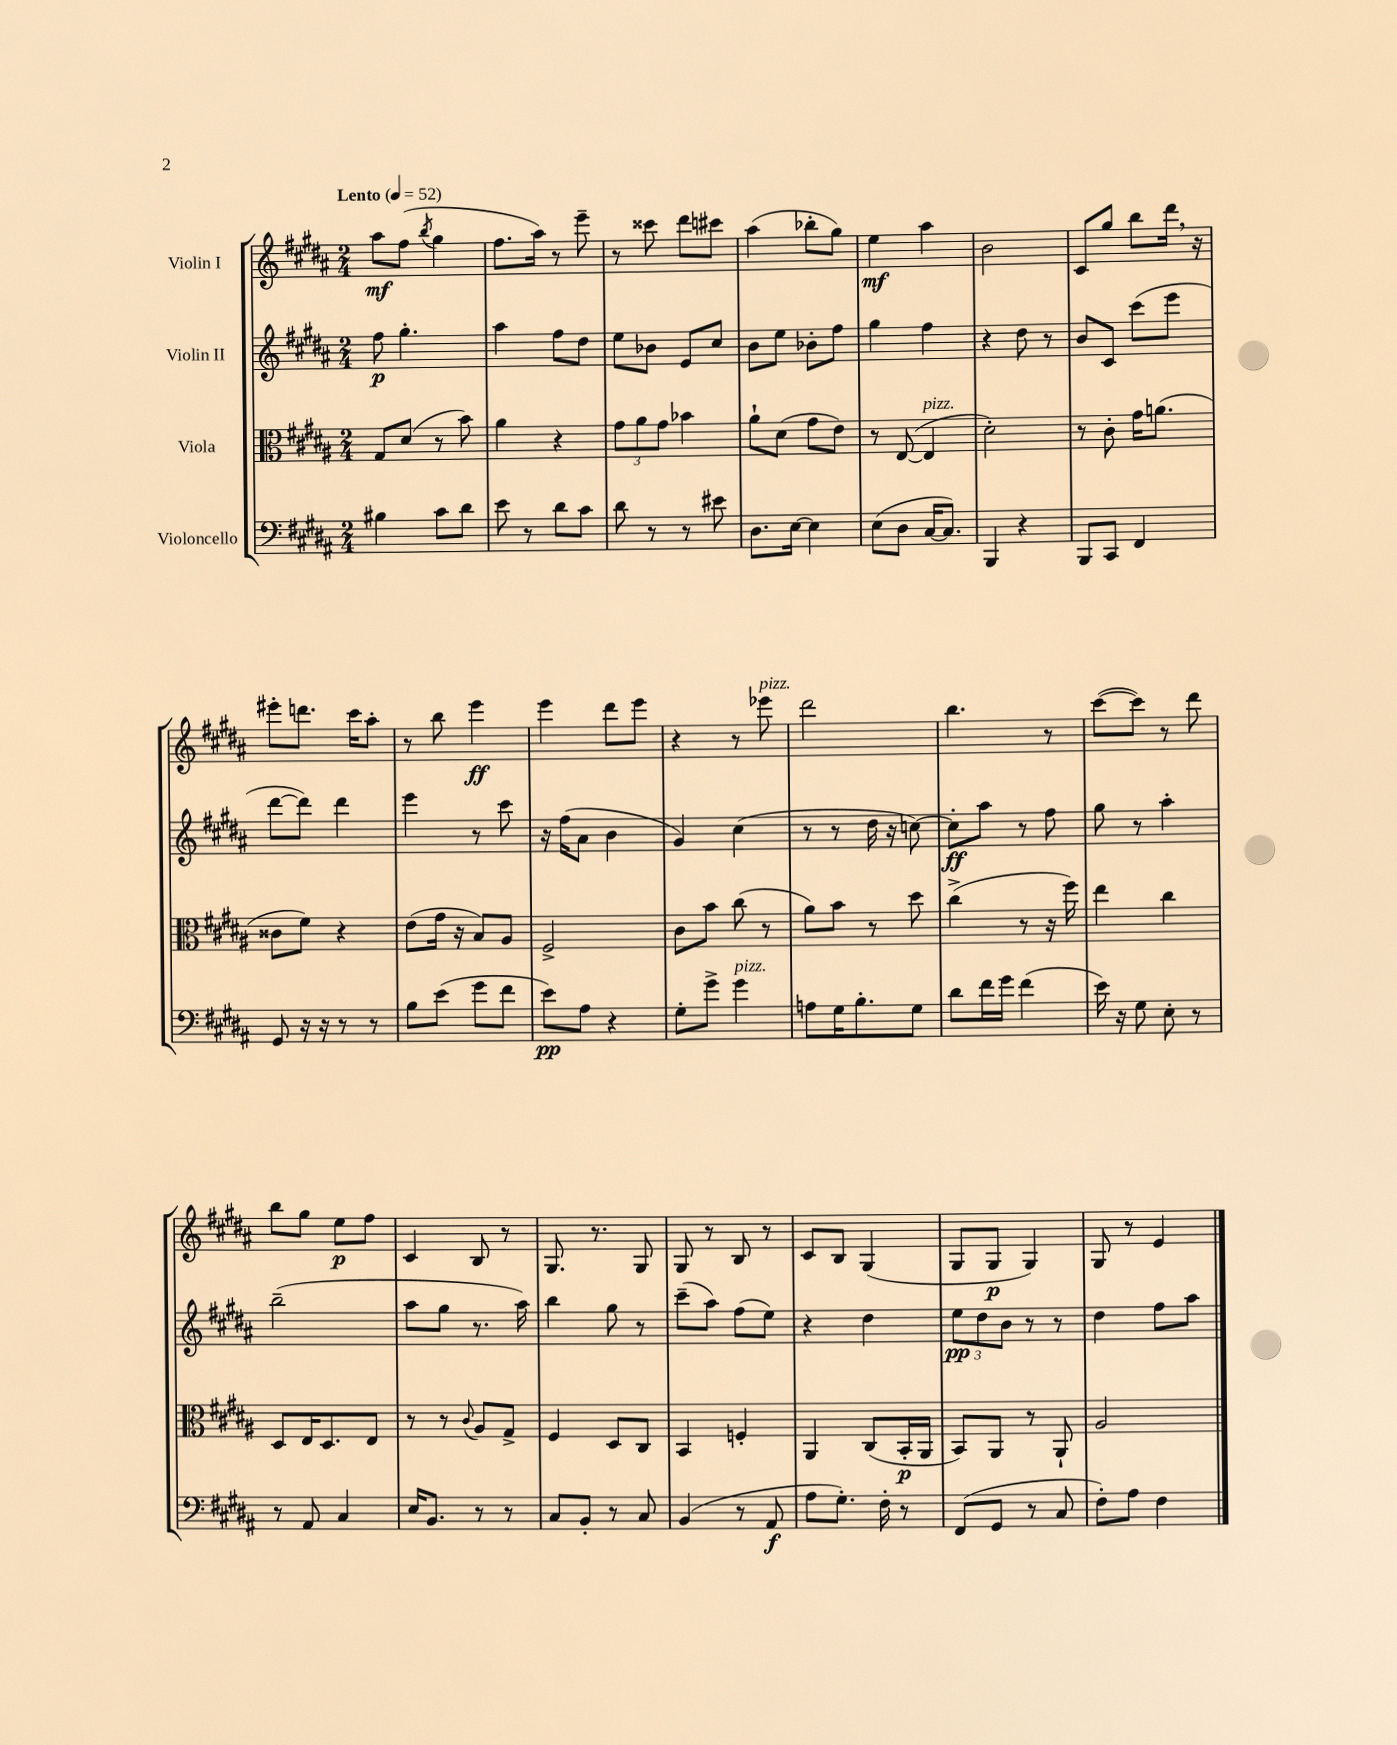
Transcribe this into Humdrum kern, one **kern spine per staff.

**kern	**dynam	**kern	**dynam	**kern	**dynam	**kern	**dynam
*part4	*part4	*part3	*part3	*part2	*part2	*part1	*part1
*staff4	*staff4	*staff3	*staff3	*staff2	*staff2	*staff1	*staff1
*I"Violoncello	*	*I"Viola	*	*I"Violin II	*	*I"Violin I	*
*clefF4	*	*clefC3	*	*clefG2	*	*clefG2	*
*k[f#c#g#d#a#]	*	*k[f#c#g#d#a#]	*	*k[f#c#g#d#a#]	*	*k[f#c#g#d#a#]	*
*M2/4	*	*M2/4	*	*M2/4	*	*M2/4	*
*MM52	*	*MM52	*	*MM52	*	*MM52	*
=1	=1	=1	=1	=1	=1	=1	=1
!	!	!	!	!	!	!LO:TX:a:B:t=Lento	!
4B#X\	.	8G#/L	.	8ff#\	p	8aa#\L	mf
.	.	(8d#/J	.	4.gg#'\	.	(8ff#\J	.
.	.	.	.	.	.	8qbb/	.
8c#\L	.	8r	.	.	.	4gg#\	.
8d#\J	.	8b\)	.	.	.	.	.
=2	=2	=2	=2	=2	=2	=2	=2
8e\	.	4a#\	.	4aa#\	.	8.ff#\L	.
8r	.	.	.	.	.	.	.
.	.	.	.	.	.	16aa#\Jk)	.
8d#\L	.	4r	.	8ff#\L	.	8r	.
8c#\J	.	.	.	8dd#\J	.	8eee~\	.
=3	=3	=3	=3	=3	=3	=3	=3
8d#\	.	12g#\L	.	8ee\L	.	8r	.
.	.	12a#\	.	.	.	.	.
8r	.	.	.	8b-X\J	.	8ccc##X\	.
.	.	12g#\J	.	.	.	.	.
8r	.	4b-X\	.	8e/L	.	8ddd#\L	.
8e#X\	.	.	.	8cc#/J	.	8ccc#X\J	.
=4	=4	=4	=4	=4	=4	=4	=4
8.D#\L	.	8a#`\L	.	8b\L	.	(4aa#\	.
.	.	(8d#\J	.	8ee\J	.	.	.
[16E\Jk	.	.	.	.	.	.	.
4E\]	.	8g#\L	.	8b-X'\L	.	8bb-X'\L	.
.	.	8e\J)	.	8ff#\J	.	8gg#\J)	.
=5	=5	=5	=5	=5	=5	=5	=5
(8E\L	.	8r	.	4gg#\	.	4ee\	mf
8D#\J	.	([8E/	.	.	.	.	.
!	!	!LO:TX:a:i:t=pizz.	!	!	!	!	!
[16C#/KL	.	4E/]	.	4ff#\	.	4aa#\	.
8.C#/J])	.	.	.	.	.	.	.
=6	=6	=6	=6	=6	=6	=6	=6
4BBB/	.	2d#'\)	.	4r	.	2b\	.
4r	.	.	.	8dd#\	.	.	.
.	.	.	.	8r	.	.	.
=7	=7	=7	=7	=7	=7	=7	=7
8BBB/L	.	8r	.	8b/L	.	8c#/L	.
8CC#/J	.	8c#'\	.	8c#/J	.	8gg#/J	.
4FF#/	.	16g#\KL	.	(8ccc#\L	.	8bb\L	.
.	.	(8.an\J	.	.	.	.	.
.	.	.	.	8eee\J	.	16ddd#,\Jk	.
.	.	.	.	.	.	16r	.
!!LO:LB:g=z
=8	=8	=8	=8	=8	=8	=8	=8
8GG#/	.	8c##X\L	.	[8ddd#\L	.	8eee#X'\L	.
16r	.	8f#\J)	.	8ddd#\J])	.	8.dddn\J	.
16r	.	.	.	.	.	.	.
8r	.	4r	.	4ddd#\	.	.	.
.	.	.	.	.	.	16ccc#\KL	.
8r	.	.	.	.	.	8aa#'\J	.
=9	=9	=9	=9	=9	=9	=9	=9
8B\L	.	(8e\L	.	4eee\	.	8r	.
(8e\J	.	16g#\Jk	.	.	.	8bb\	.
.	.	16r	.	.	.	.	.
8g#\L	.	8B/L)	.	8r	.	4eee\	ff
8f#\J	.	8A#/J	.	8ccc#\	.	.	.
=10	=10	=10	=10	=10	=10	=10	=10
8e\L)	pp	2F#^/	.	16r	.	4eee\	.
.	.	.	.	(16ff#\KL	.	.	.
8A#\J	.	.	.	8a#\J	.	.	.
4r	.	.	.	4b\	.	8ddd#\L	.
.	.	.	.	.	.	8eee\J	.
=11	=11	=11	=11	=11	=11	=11	=11
8G#'\L	.	8c#\L	.	4g#/)	.	4r	.
8g#^\J	.	8b\J	.	.	.	.	.
!LO:TX:a:i:t=pizz.	!	!	!	!	!	!	!
4g#\	.	(8cc#\	.	(4cc#\	.	8r	.
!	!	!	!	!	!	!LO:TX:a:i:t=pizz.	!
.	.	8r	.	.	.	8eee-X\	.
=12	=12	=12	=12	=12	=12	=12	=12
8An\L	.	8a#\L)	.	8r	.	2ddd#\	.
16G#\K	.	8b\J	.	8r	.	.	.
8.B'\	.	.	.	.	.	.	.
.	.	8r	.	16dd#\	.	.	.
.	.	.	.	16r	.	.	.
8G#\J	.	8dd#\	.	[8ccn\)	.	.	.
=13	=13	=13	=13	=13	=13	=13	=13
8d#\L	.	(4cc#^\	.	8cc'\L]	ff	4.bb\	.
16f#\L	.	.	.	8aa#\J	.	.	.
16g#\JJ	.	.	.	.	.	.	.
(4f#\	.	8r	.	8r	.	.	.
.	.	16r	.	8ff#\	.	8r	.
.	.	16ff#\)	.	.	.	.	.
=14	=14	=14	=14	=14	=14	=14	=14
16e\)	.	4ee\	.	8gg#\	.	([8ccc#\L	.
16r	.	.	.	.	.	.	.
8G#\	.	.	.	8r	.	8ccc#\J])	.
8E'\	.	4cc#\	.	4aa#'\	.	8r	.
8r	.	.	.	.	.	8ddd#\	.
!!LO:LB:g=z
=15	=15	=15	=15	=15	=15	=15	=15
8r	.	8D#/L	.	(2bb~\	.	8bb\L	.
8AA#/	.	16E/K	.	.	.	8gg#\J	.
.	.	8.D#/	.	.	.	.	.
4C#/	.	.	.	.	.	8ee\L	p
.	.	8E/J	.	.	.	8ff#\J	.
=16	=16	=16	=16	=16	=16	=16	=16
16E/KL	.	8r	.	8aa#\L	.	4c#/	.
8.BB/J	.	.	.	.	.	.	.
.	.	8r	.	8gg#\J	.	.	.
.	.	8qqc#/	.	.	.	.	.
8r	.	8A#/L	.	8.r	.	8B/	.
8r	.	8G#^/J	.	.	.	8r	.
.	.	.	.	16aa#\)	.	.	.
=17	=17	=17	=17	=17	=17	=17	=17
8C#/L	.	4F#/	.	4bb\	.	8.G#/	.
8BB'/J	.	.	.	.	.	.	.
.	.	.	.	.	.	8.r	.
8r	.	8D#/L	.	8gg#\	.	.	.
8C#/	.	8C#/J	.	8r	.	8G#/	.
=18	=18	=18	=18	=18	=18	=18	=18
(4BB/	.	4BB/	.	(8ccc#~\L	.	8G#/	.
.	.	.	.	8aa#\J)	.	8r	.
8r	.	4Fn'/	.	(8ff#\L	.	8B/	.
8AA#/	f	.	.	8ee\J)	.	8r	.
=19	=19	=19	=19	=19	=19	=19	=19
8A#\L	.	4AA#/	.	4r	.	8c#/L	.
8.G#'\J)	.	.	.	.	.	8B/J	.
.	.	(8C#/L	.	4dd#\	.	(4G#/	.
16F#'\	.	.	.	.	.	.	.
8r	.	16BB'/L	p	.	.	.	.
.	.	16AA#/JJ	.	.	.	.	.
=20	=20	=20	=20	=20	=20	=20	=20
(8FF#/L	.	8BB/L)	.	12ee\L	pp	8G#/L	.
.	.	.	.	12dd#\	.	.	.
8GG#/J	.	8AA#/J	.	.	.	8G#/J	p
.	.	.	.	12b\J	.	.	.
8r	.	8r	.	8r	.	4G#/)	.
8C#/	.	8AA#`/	.	8r	.	.	.
=21	=21	=21	=21	=21	=21	=21	=21
8F#'\L)	.	2A#/	.	4dd#\	.	8G#/	.
8A#\J	.	.	.	.	.	8r	.
4F#\	.	.	.	8ff#\L	.	4e/	.
.	.	.	.	8aa#\J	.	.	.
==	==	==	==	==	==	==	==
*-	*-	*-	*-	*-	*-	*-	*-
